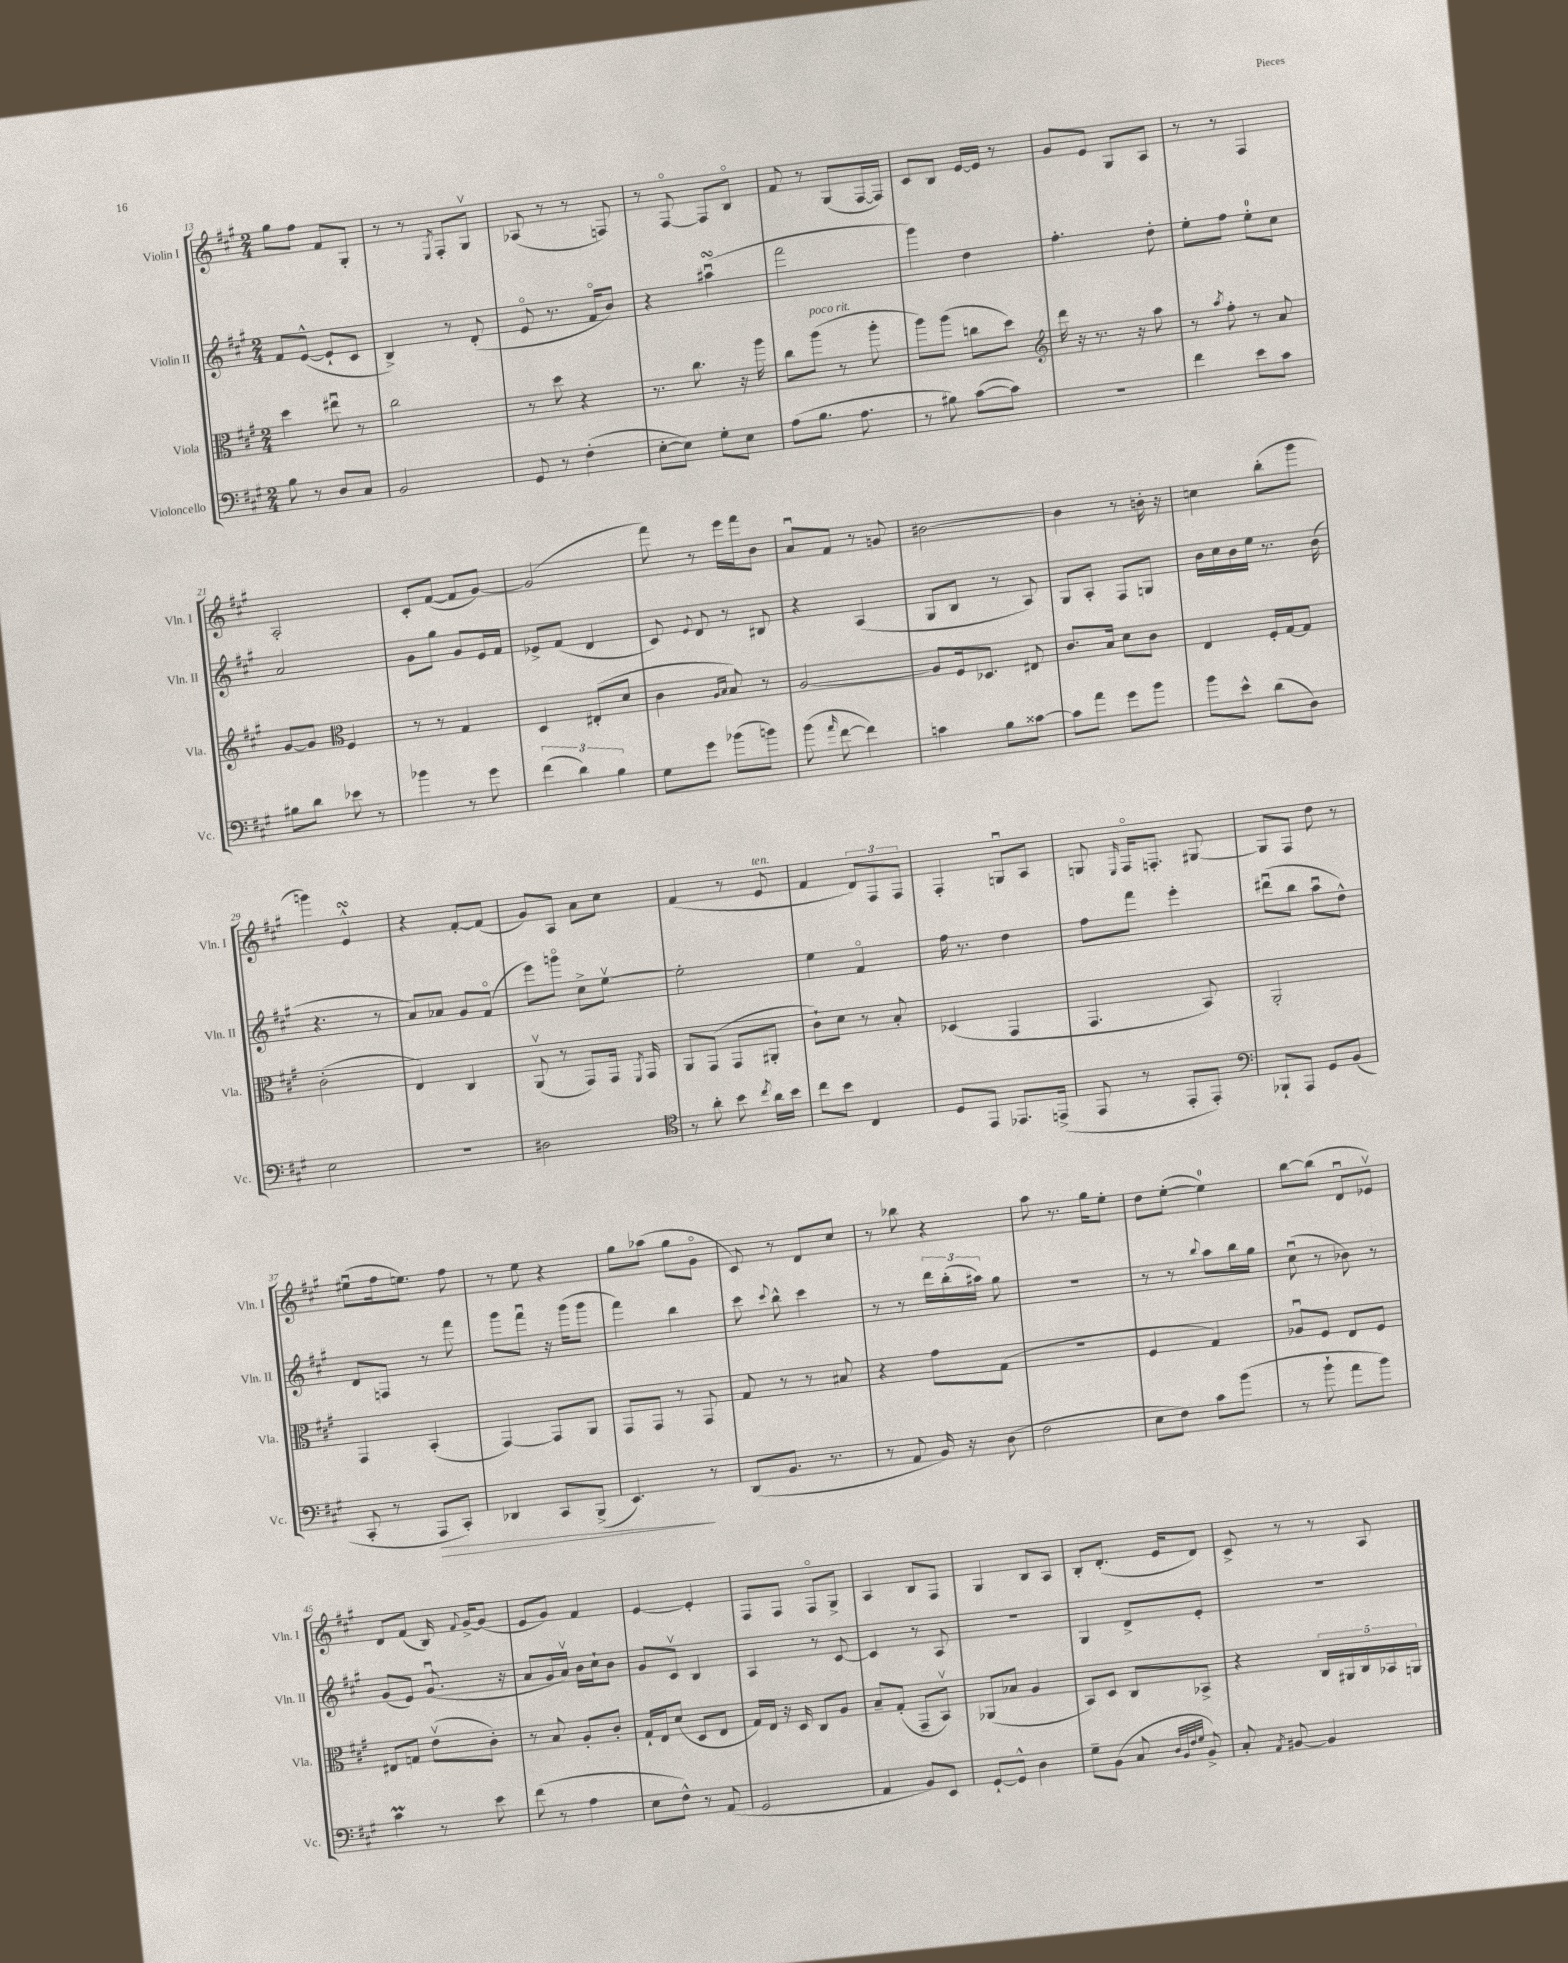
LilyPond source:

<<
\new StaffGroup <<
\new Staff = "s0" \with { instrumentName = "Violin I" shortInstrumentName = "Vln. I" } {
    \clef treble \key a \major \numericTimeSignature \time 2/4
    \autoBeamOff gis''8[ fis''8] fis'8[ gis8]-. |
    r8 r8 \acciaccatura { e8 } fis8[-. gis8]\upbow |
    aes8( r8 r8 f8) |
    r8 fis8~\flageolet fis8[ b8]\flageolet |
    fis'8 r8 gis8[( fis16~ fis16]) |
    cis'8[ b8] e'16[~ e'16] r8 |
    gis'8[ e'8] gis8[ a8] |
    r8 r8 fis4 |
    a2-. |
    cis'8[-. fis'8]~( fis'8[ gis'8]~) |
    gis'2( |
    fis'''8) r8 e'''16[ fis'''16 b'8] |
    a'8[\downbow fis'8] r8 g'8 |
    bis'2~ |
    bis'4 r8 b'16-. r16 |
    c''4 b''8[-.( gis'''8] |
    g'''4) e'4-^\turn |
    r4 fis'8[~-. fis'8]( |
    gis'8[) a8] a'8[ cis''8] |
    fis'4( r8 e'8^\markup { \italic "ten." } |
    fis'4 \tuplet 3/2 { d'8[) fis8 fis8] } |
    fis4-. g8[\downbow a8] |
    g8 \grace { e16 } fis16[\flageolet f8.]-. gis8~ |
    gis8[ fis8] d''8 r8 |
    eis''8[\downbow( fis''16 e''8.]) fis''8 |
    r8 e''8 r4 |
    gis''8[ aes''8]( gis''8[ gis'8]\flageolet |
    cis'8) r8 d'8[ cis''8] |
    r8 bes''8 r4 |
    a''8 r8. gis''16[ e''8]-. |
    d''8[ e''8]~-.( e''4-0) |
    b''8[~ b''8]( d'8[\downbow ees'8]\upbow) |
    d'8[ fis'8]( b16) \appoggiatura { fis'8 } gis'16[~-> gis'8]( |
    e'8[ gis'8]) fis'4 |
    e'4~ e'4-. |
    fis8[ fis8] fis8[\flageolet gis8]-> |
    a4 b8[ fis8] |
    gis4 b8[ a8] |
    b8[-. d'8.]-.( e'16[ d'8]) |
    cis'8-> r8 r8 a8 \bar "|." |
}
\new Staff = "s1" \with { instrumentName = "Violin II" shortInstrumentName = "Vln. II" } {
    \clef treble \key a \major \numericTimeSignature \time 2/4
    \autoBeamOff fis'8[ e'8]~-^( e'8[-! cis'8] |
    b4->) r8 d'8-.( |
    e'8\flageolet r8. fis'16[\flageolet b'8]) |
    r4 ais''4\downbow\turn( |
    fis'''2 |
    gis'''4) d''4 |
    fis''4.-. d''8-. |
    e''8[-. fis''8] e''8[-0-. cis''8] |
    a'2 |
    gis'8[ gis''8] gis'8[ e'16 fis'16] |
    ees'8[-> fis'8]( d'4 |
    cis'8) \appoggiatura { e'8 } d'8 r8 bis8 |
    r4 a4( |
    gis8[ b8] r8 a8) |
    gis8[ a8]-. fis8[ g8] |
    b'16[ cis''16 b'16 e''16] r8. b'16( |
    r4. r8 |
    a'8[) aes'8] gis'8[ fis'8]\flageolet( |
    e'''8[) g'''8]\flageolet cis''8[-> e''8]~\upbow |
    e''2-. |
    e''4 fis'4\flageolet |
    fis''16 r8. d''4 |
    fis''8[ fis'''8] e'''4-. |
    dis'''8[\downbow( b''8] a''8[\downbow d''8]-^) |
    d'8[ f8] r8 fis'''8 |
    gis'''8[ fis'''8]\downbow r16 gis'''16[( gis'''8] |
    fis'''4) b''4 |
    cis'''8 \appoggiatura { cis'''8 } b''8-^ cis'''4 |
    r8 r8 \tuplet 3/2 { d'''16[ b''16-.( ais''16]) } gis''8 |
    R2 |
    r8 r8 \appoggiatura { b''8 } a''8[ b''16 gis''16] |
    cis''8\downbow( r8 bes'8) r8 |
    gis'8[( e'8]) gis'8.\downbow( r16 |
    a'8[ gis'16 a'16]\upbow) b'16[ cis''16-! b'8] |
    gis'8[ cis'8]\upbow b4 |
    a4 r8 cis'8~ |
    cis'4 r8 a8 |
    r2 |
    gis4 d'8[-> e'8]-. |
    R2 \bar "|." |
}
\new Staff = "s2" \with { instrumentName = "Viola" shortInstrumentName = "Vla." } {
    \clef alto \key a \major \numericTimeSignature \time 2/4
    \autoBeamOff d''4 eis''8\downbow r8 |
    cis''2 |
    r8 d''8 r4 |
    r8. cis''8. r16 a''16 |
    cis''8[ a''8]^\markup { \italic "poco rit." }( r8 a''8-. |
    a''8[) a''8]( c''8[ d''8]) |
    \clef treble d'''16 r16 r8. r16 a''8 |
    r8 \acciaccatura { a''8 } fis''8-. r8 a'8 |
    gis'8[~ gis'8] \clef alto fis4 |
    r8 r8 gis4 |
    d4 eis8[-.( d'8] |
    cis'4 \grace { a16[ b16] } b8) r8 |
    a2~ |
    a8[ fis16 des8.] eis8 |
    cis'8.[ b16] d'8[ cis'8] |
    e4 fis16[-. gis16~ gis8] |
    cis'2-.( |
    e4) cis4 |
    a,8\upbow( r8 gis,8[) gis,16] \acciaccatura { fis,8 } gis,16 |
    a,8[ gis,8]( gis,8[ ais,8]-. |
    cis'8[-!) d'8] r8 b8-. |
    des4( gis,4 |
    gis,4. b,8) |
    a,2-. |
    gis,4 b,4-.( |
    gis,4~) gis,8[ a,8] |
    gis,8[ gis,8] r8 gis,8 |
    gis8 r8 r8 bis8 |
    r4 gis'8[ gis8]( |
    R2 |
    fis4 gis4) |
    aes8[\downbow fis8] e8[ fis8] |
    eis8[ g8] e'8[\upbow( cis'8]-.) |
    r8 b8 a8[-. cis'8]-. |
    gis16[-! e16 d'8]( d8[ e8] |
    gis16[) e16] r16 d16 cis8[ a8] |
    b8[-- gis8]-.( gis,8[-- b,8]\upbow) |
    aes,8[( bes8] a4 |
    b,8[) d8] cis8[ bes,8]-> |
    r4 \tuplet 5/4 { cis16[ ais,16 cis16 bes,16 a,16] } \bar "|." |
}
\new Staff = "s3" \with { instrumentName = "Violoncello" shortInstrumentName = "Vc." } {
    \clef bass \key a \major \numericTimeSignature \time 2/4
    \autoBeamOff b8 r8 d8[ cis8] |
    b,2 |
    gis,8 r8 fis4-.( |
    e8[~-. e8]) gis8[-. e8] |
    a8[( b8.] a8. |
    r8 bis8) cis'8[~( cis'8]) |
    R2 |
    fis'4 e'8[ cis'8] |
    bis8[ d'8] ees'8 r8 |
    bes'4 r8 gis'8 |
    \tuplet 3/2 { fis'4( d'4) b4 } |
    gis8[ gis'8] bes'8[( b'8]) |
    b'8( \grace { a'16 } fis'8~ fis'4) |
    c'4 b8[ cisis'8]~ |
    cisis'8[ a'8] gis'8[ b'8] |
    b'8[ e'8]-^ d'8[( d8]) |
    e2 |
    r2 |
    dis2 |
    \clef tenor r8 a'8-. b'8 \acciaccatura { cis''8 } a'16[ b'16] |
    cis''8[ b'8] cis4 |
    d8[ e,8] ees,8.[ e,16]->( |
    e,8 r8 e,8[-. e,8]-.) |
    \clef bass bes,,8[-! a,,8] gis,8[ b,8]( |
    cis,8-. r8 a,,8[\> cis,8]-.) |
    des,4 cis,8[ b,,8]->( |
    e,4.\!) r8 |
    d,8[( b,8.] r8. |
    r8 a,8 b,16) r16 d8( |
    fis2 |
    e8[ fis8]) cis'8[ b'8]( |
    r8 b'8-! a'8[ b'8]) |
    cis'4\prall r8 e'8 |
    fis'8( r8 a4 |
    e8[ fis8]-^) r8 a,8( |
    gis,2 |
    a,4 b,8[) e,8] |
    gis,8[~-! gis,8]-^ d4 |
    gis8[-- b,8]( cis8 \grace { d32[ b,32 fis32 gis32] } b,8->) |
    cis8-. \acciaccatura { a,8 } bis,8~ bis,4 \bar "|." |
}
>>
>>
\layout { \context { \Score currentBarNumber = #13 } }
